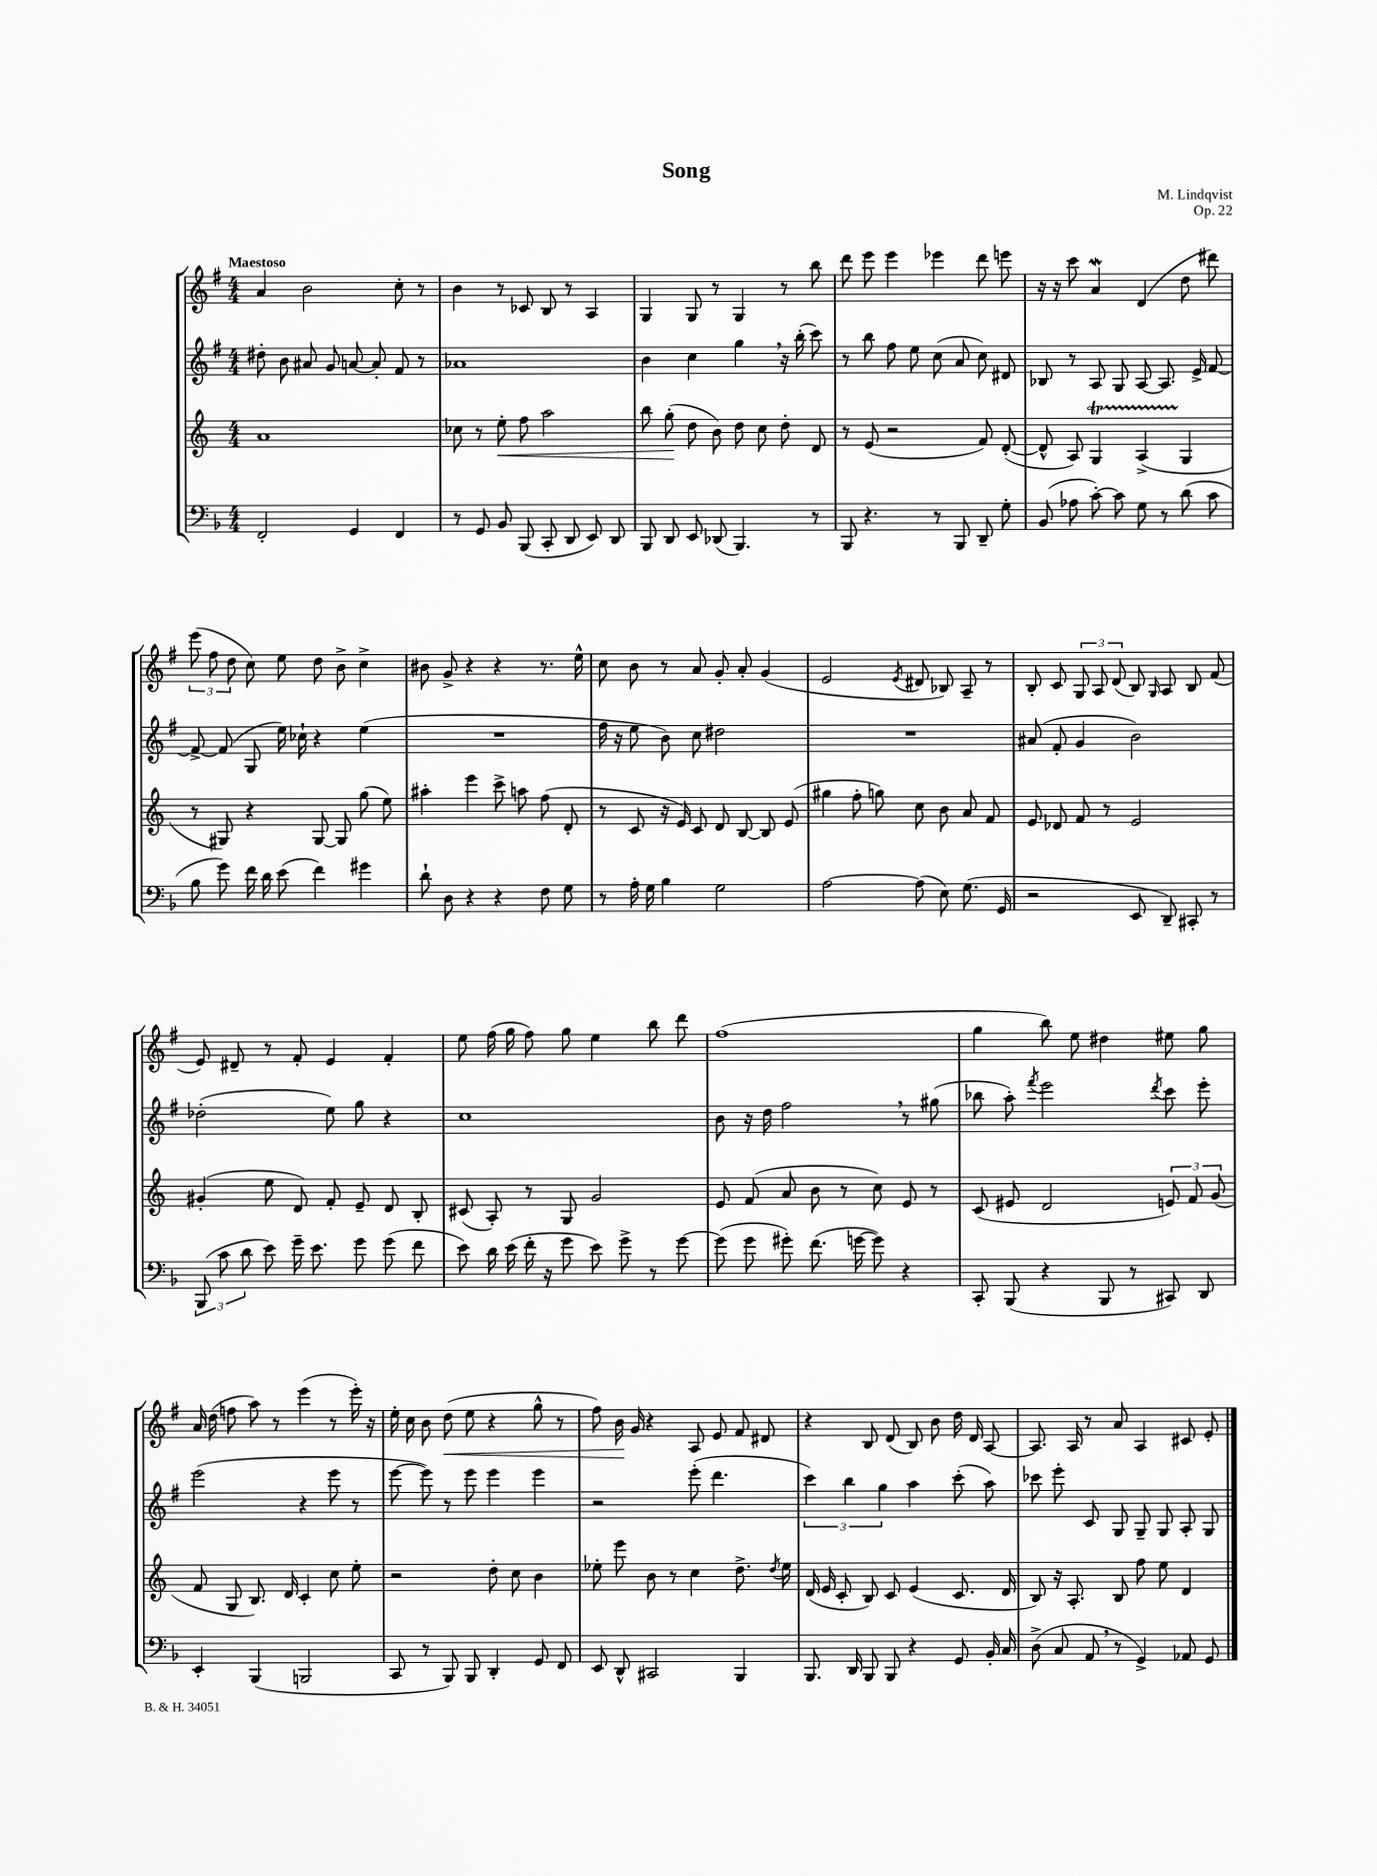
\header { title = "Song" composer = "M. Lindqvist" opus = "Op. 22" }
<<
\new StaffGroup <<
\new Staff = "s0" {
    \clef treble \key g \major \numericTimeSignature \time 4/4 \tempo "Maestoso"
    \autoBeamOff a'4 b'2 c''8-. r8 |
    b'4 r8 ces'8 b8 r8 a4 |
    g4 g8 r8 g4 r8 b''8 |
    d'''8 e'''8 e'''4 ees'''4 d'''8 e'''8 |
    r16 r16 c'''8 a'4\mordent d'4( d''8 dis'''8) |
    \tuplet 3/2 { e'''8( fis''8 d''8 } c''8) e''8 d''8 b'8-> c''4-> |
    bis'8 g'8-> r4 r4 r8. e''16-^ |
    c''8 b'8 r8 a'8 g'8-. a'8-. g'4( |
    e'2 \acciaccatura { e'8 } dis'8 bes8) a8-- r8 |
    b8-. c'8 \tuplet 3/2 { g8 a8 d'8( } b8) \grace { g16 } a8 b8 fis'8( |
    e'8) dis'8-- r8 fis'8-. e'4 fis'4-. |
    e''8 fis''16( g''16 fis''8) g''8 e''4 b''8 d'''8 |
    fis''1( |
    g''4 b''8) e''8 dis''4 eis''8 g''8 |
    a'16 d''16( f''8 a''8) r8 e'''4( r8 e'''16-.) r16 |
    e''16-. c''16 b'8 d''8\<( e''8 r4 g''8-^ r8 |
    fis''8) b'16\! g'16 r4 a8 e'8 fis'8 dis'8 |
    r4 b8 d'8( b8) b'8 d''16 d'16 a8~ |
    a8. a16 r8 a'8 a4 cis'8 e'8-. \bar "|." |
}
\new Staff = "s1" {
    \clef treble \key g \major \numericTimeSignature \time 4/4
    \autoBeamOff dis''8-. b'8 ais'8 g'8 a'8~ a'8-. fis'8 r8 |
    aes'1 |
    b'4 c''4 g''4 \breathe r16 b''16-.( c'''8) |
    r8 b''8 fis''8 e''8 c''8( a'8 c''8) dis'8 |
    bes8 r8 a8 g8 a8~ a8. e'16-> fis'8~ |
    fis'8~-> fis'8( g8 e''16) ces''16-! r4 e''4( |
    R1 |
    fis''16 r16 e''8 b'8) c''8 dis''2 |
    R1 |
    ais'8( fis'8-. g'4 b'2) |
    des''2-.( e''8) g''8 r4 |
    c''1 |
    b'8 r16 d''16 fis''2 \breathe r8 gis''8( |
    bes''8 a''8-.) \acciaccatura { fis'''8 } e'''2 \acciaccatura { d'''8 } c'''8 e'''8-. |
    e'''2( r4 e'''8 r8 |
    e'''8~ e'''8) r8 e'''8 e'''4 e'''4 |
    r2 e'''8-.( d'''4. |
    \tuplet 3/2 { c'''4) b''4 g''4 } a''4 c'''8-.( a''8) |
    ces'''8 e'''8-. c'8 g8 g8-- g8 a8-. g8 \bar "|." |
}
\new Staff = "s2" {
    \clef treble \key c \major \numericTimeSignature \time 4/4
    \autoBeamOff a'1 |
    ces''8 r8 e''8-.\< f''8 a''2 |
    b''8 g''8-.\!( d''8 b'8) d''8 c''8 d''8-. d'8 |
    r8 e'8( r2 f'8) d'8~-.( |
    d'8-^ a8) g4\startTrillSpan a4->( g4\stopTrillSpan |
    r8 gis8) r4 gis8~ gis8 g''8( e''8) |
    ais''4-. e'''4 c'''8-> a''8 f''8( d'8-. |
    r8 c'8 r16 e'16) c'8 d'8 b8~ b8 e'8( |
    gis''4 f''8-. g''8) c''8 b'8 a'8 f'8 |
    e'8 des'8 f'8 r8 e'2 |
    gis'4-.( e''8 d'8) f'8-. e'8-- d'8 b8-. |
    cis'8( a8-.) r8 g8 g'2 |
    e'8 f'8( a'8 b'8 r8 c''8) e'8 r8 |
    c'8( eis'8 d'2 \tuplet 3/2 { e'8) f'8 g'8( } |
    f'8 g8 b8.) d'16 c'4-. c''8 e''8-. |
    r2 d''8-. c''8 b'4 |
    ees''8-. e'''8 b'8 r8 c''4 d''8.-> \acciaccatura { d''8 } ees''16 |
    d'16( e'16 c'8-. b8) c'8 e'4( c'8. d'16 |
    b8) r16 a8.-. b8 f''8 e''8 d'4 \bar "|." |
}
\new Staff = "s3" {
    \clef bass \key f \major \numericTimeSignature \time 4/4
    \autoBeamOff f,2-. g,4 f,4 |
    r8 g,8 bes,8 bes,,8( c,8-. d,8 e,8) d,8 |
    bes,,8 d,8 e,8 des,8( bes,,4.) r8 |
    bes,,8 r4. r8 bes,,8 d,8-- g8-. |
    bes,8( aes8 c'8~-.) c'8 g8 r8 d'8( c'8 |
    bes8 g'8) f'16 d'16 e'8( f'4) gis'4 |
    d'8-! d8 r4 r4 f8 g8 |
    r8 a16-. g16 bes4 g2 |
    a2~ a8( e8) g8.( g,16 |
    r2 e,8 d,8--) cis,8-. r8 |
    \tuplet 3/2 { bes,,8( c'8 d'8 } e'8) g'16-- e'8. g'8 g'8( f'8 |
    e'8) d'16 e'16( f'16-. r16 g'8 e'8) g'8-> r8 g'8~ |
    g'8( g'8 gis'8-.) f'8.( g'16~ g'8) r4 |
    c,8-. bes,,8( r4 bes,,8 r8 cis,8) d,8 |
    e,4-. bes,,4( b,,2 |
    c,8 r8 bes,,8) bes,,8 d,4-. g,8 f,8 |
    e,8 d,8-^ cis,2 bes,,4 |
    bes,,8. d,16 bes,,8 bes,,8 r4 g,8 bes,16-. c16 |
    d8->( c8 a,8 \breathe r8 g,4->) aes,8 g,8 \bar "|." |
}
>>
>>
\layout { \context { \Score \remove "Bar_number_engraver" } }
